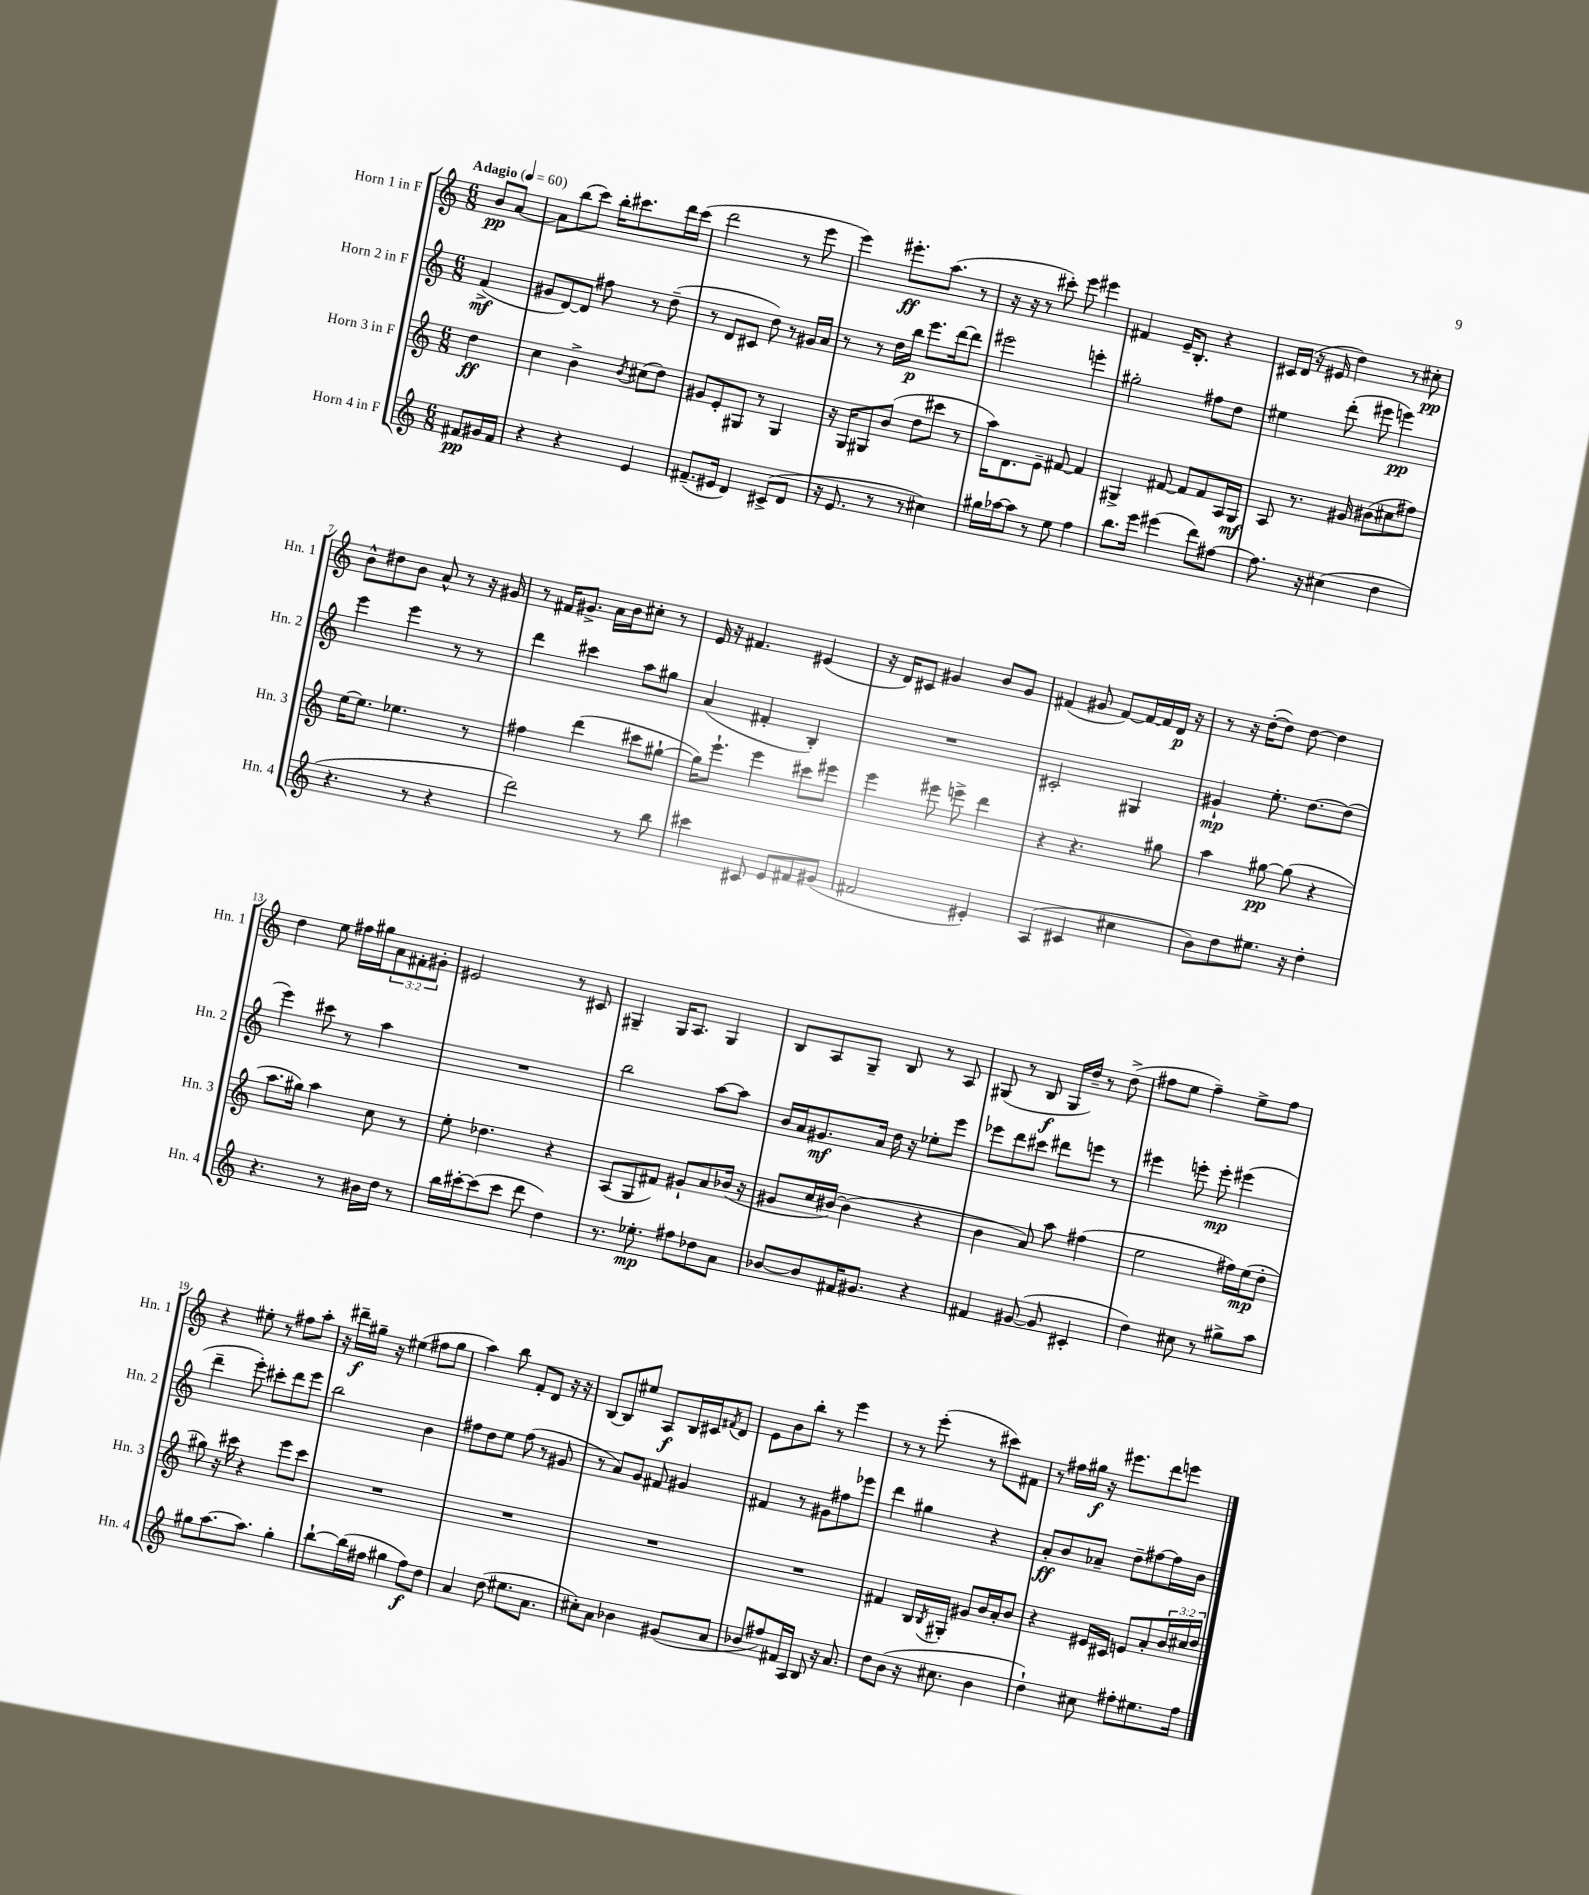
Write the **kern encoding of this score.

**kern	**kern	**kern	**kern
*staff4	*staff3	*staff2	*staff1
*clefG2	*clefG2	*clefG2	*clefG2
*k[]	*k[]	*k[]	*k[]
*M6/8	*M6/8	*M6/8	*M6/8
*MM60	*MM60	*MM60	*MM60
8f#	4dd	(4f^	8b
16g#	.	.	[8a
16f#	.	.	.
=	=	=	=
4r	4cc	8g#	8a]
.	.	[8d)	(8bb
4r	4b^	8d]	8ccc)
.	.	8ff#	16bb'
.	.	.	8.ccc#
.	8qb	.	.
4e	(8cc#	8r	.
.	8dd)	(8dd~	16ddd
.	.	.	(16ccc#
=	=	=	=
(8.f#~	8g#	8r	2ddd
.	8e'	8d	.
16e#	.	.	.
4d)	8G#	8c#	.
.	8r	8dd)	.
(8c#^	4G#	8r	8r
8d	.	16g#	8eee
.	.	16a	.
=	=	=	=
16r	16r	8r	4eee)
8.e	16G	.	.
.	8G#	8r	.
8r	(8b	16dd	8.eee#'
.	.	16bb	.
8r	8dd	8.eee	.
.	.	.	(8.aa
4cc#)	8ccc#	.	.
.	.	[16ddd	.
.	8r	8ddd]	8r
=	=	=	=
16gg#	16aa)	2eee#	16r
[16aa-	8.d	.	16r
8aa-]	.	.	8r
8r	8e~	.	8ccc#')
8ee	[8f#	.	8eee
4ff	4f#]	4eee'	4eee#
=	=	=	=
8.bb	4G#^	2gg#'	4f#
16eee	.	.	.
(4eee#	[8f#	.	16e~
.	.	.	8.B'
.	8f#]	.	.
8ddd)	8f#	8ff#	4r
[8ff#	16A	8dd	.
.	16G#	.	.
=	=	=	=
8.ff#]	8A	4ee#	16c#
.	.	.	(16d
.	8.r	.	16r
16r	.	.	16e#
(4cc#	.	(8ddd'	4dd)
.	16g#	.	.
.	(8b#	8eee#	.
4dd	8cc#	4eee)	8r
.	8ff#)	.	8cc#'
=	=	=	=
4.r	[16ee	4eee	8b^^
.	8.ee]	.	.
.	.	.	8dd#
.	4.ee-	4eee	8b
8r	.	.	8a^^
4r	.	8r	8r
.	8r	8r	16r
.	.	.	16g#
=	=	=	=
2ddd)	4ff#	4ddd	8r
.	.	.	16f#
.	.	.	8.g#^
.	(4ddd	4ccc#	.
.	.	.	16a
.	.	.	16b
8r	8ccc#	8aa	8cc#'
8bb	[8gg#`	8gg#	8r
=	=	=	=
4ccc#	16gg#])	(4a	16e
.	8.eee`	.	16r
.	.	.	4.f#
8c#	4eee	4f#'	.
8e	.	.	.
8f#	8ccc#	4B')	(4e#
(8g#	8eee#	.	.
=	=	=	=
2f#	4eee	2.r	16r
.	.	.	16d)
.	.	.	8c#
.	8eee#	.	4g#
.	8eee^	.	.
4e#')	4ddd	.	8b
.	.	.	8g#
=	=	=	=
(4A	4r	2c#'	(4f#
4c#	4.r	.	8g#
.	.	.	[8f#)
4cc#	.	4G#	16f#_
.	.	.	16f#]
.	8gg#	.	16d
.	.	.	16r
=	=	=	=
8b)	4aa	4g#`	8r
8dd	.	.	16r
.	.	.	([16dd'
8.ee#	[8gg#	8.ee'	8dd])
.	(8gg#]	.	[8dd
16r	.	[8.dd	.
4dd'	4r	.	4dd]
.	.	(8dd]	.
=	=	=	=
4.r	8.aa	4eee)	4dd
.	16gg#)	.	.
.	4aa	8ccc#	8ee
8r	.	8r	16ff#
.	.	.	16gg#
16b#	8cc	4aa	12a
16dd	.	.	.
.	.	.	12f#'
8r	8r	.	.
.	.	.	12g#'
=	=	=	=
16bb	8ee'	2.r	2e#
[16ccc#'	.	.	.
(8ccc#]	4.dd-	.	.
8ccc#	.	.	.
8ddd	.	.	.
4dd)	4r	.	8r
.	.	.	8c#
=	=	=	=
8.r	(8A	2bb	4G#~
.	8G	.	.
8.ee-'	.	.	.
.	8f#)	.	16G#
.	.	.	8.A
8ff#	8g#`	.	.
8dd-	8a	[8aa	4G#
8a	(16b-	8aa]	.
.	16r	.	.
=	=	=	=
[8b-	8g#	16b	8B
.	.	16a	.
8b-]	16cc	8.g#	8A
.	[16b#)	.	.
16f#	(4b#]	.	8G~
8.g#	.	16a	.
.	.	16dd	8B
.	.	16r	.
4r	4r	8ee-'	8r
.	.	8eee	8A
=	=	=	=
4f#	4b	8eee-	(8G#
.	.	8ddd	8r
([8g#	8a)	8ccc#	8B
8g#]	8aa	8ddd#	16G#
.	.	.	16dd~)
4c#'	(4ff#	8eee	8r
.	.	8r	(8dd^
=	=	=	=
4dd)	2ee	4eee#	8ff#
.	.	.	8ee
8cc#	.	8eee'	4ff#~)
8r	.	8eee'	.
8gg#^	16ff#)	(4eee#	8ee^
.	(16ee	.	.
8aa	8dd'	.	8ff#
=	=	=	=
8gg#	8gg#)	4ddd~	4r
[8.aa	16r	.	.
.	16ccc#	.	.
.	4r	8eee')	8ee#'
8.aa]	.	.	.
.	.	8ccc#'	8r
4gg#'	8eee	8ddd	8ff#
.	8ccc#	8eee	8aa'
=	=	=	=
[8bb`	2.r	2bb	16r
.	.	.	16ddd#~
(16bb]	.	.	16gg#~
16ff#	.	.	16r
4gg#	.	.	(4ee#
8ff#)	.	4b	8ff#
8dd	.	.	8gg#
=	=	=	=
4a	2.r	8ff#	4aa)
.	.	8dd	.
(8dd	.	8ee	8bb
8.ee#	.	(8ff#	8f'
.	.	8r	8d
8.a	.	.	.
.	.	8g#	16r
.	.	.	16r
=	=	=	=
8cc#')	2.r	8r	[8B
8a	.	8a)	8B]
4b-	.	8g	8ee#
.	.	8f#	8A
(8g#	.	4g#	16B
.	.	.	16c#
.	.	.	8qf#
8a	.	.	8d
=	=	=	=
8b-	2.r	4f#	8e
8ff#)	.	.	8b
16f#	.	8r	8bb'
16A	.	.	.
8B	.	8g#	8r
16r	.	8ff#	4eee
8.a	.	.	.
.	.	8eee-	.
=	=	=	=
8dd	4f#	4ddd	8r
(8b	.	.	8r
16r	16B	4gg#	(8eee'
.	8qB	.	.
8.cc#	16G#'	.	.
.	8g#	.	8r
4b	16b	4r	8ccc#)
.	16a'	.	.
.	8b	.	8f#
=	=	=	=
4dd`)	4r	8a'	8r
.	.	8b	16ff#
.	.	.	16gg#
8cc#	16e#	8a-~	16r
.	16c#	.	8.eee#
8ff#'	8e	8dd~	.
8.ee#	8a'	[8ff#	8ddd
.	24b	16ff#]	8eee
.	24cc#	.	.
16ff#	.	16b	.
.	24dd	.	.
==	==	==	==
*-	*-	*-	*-
